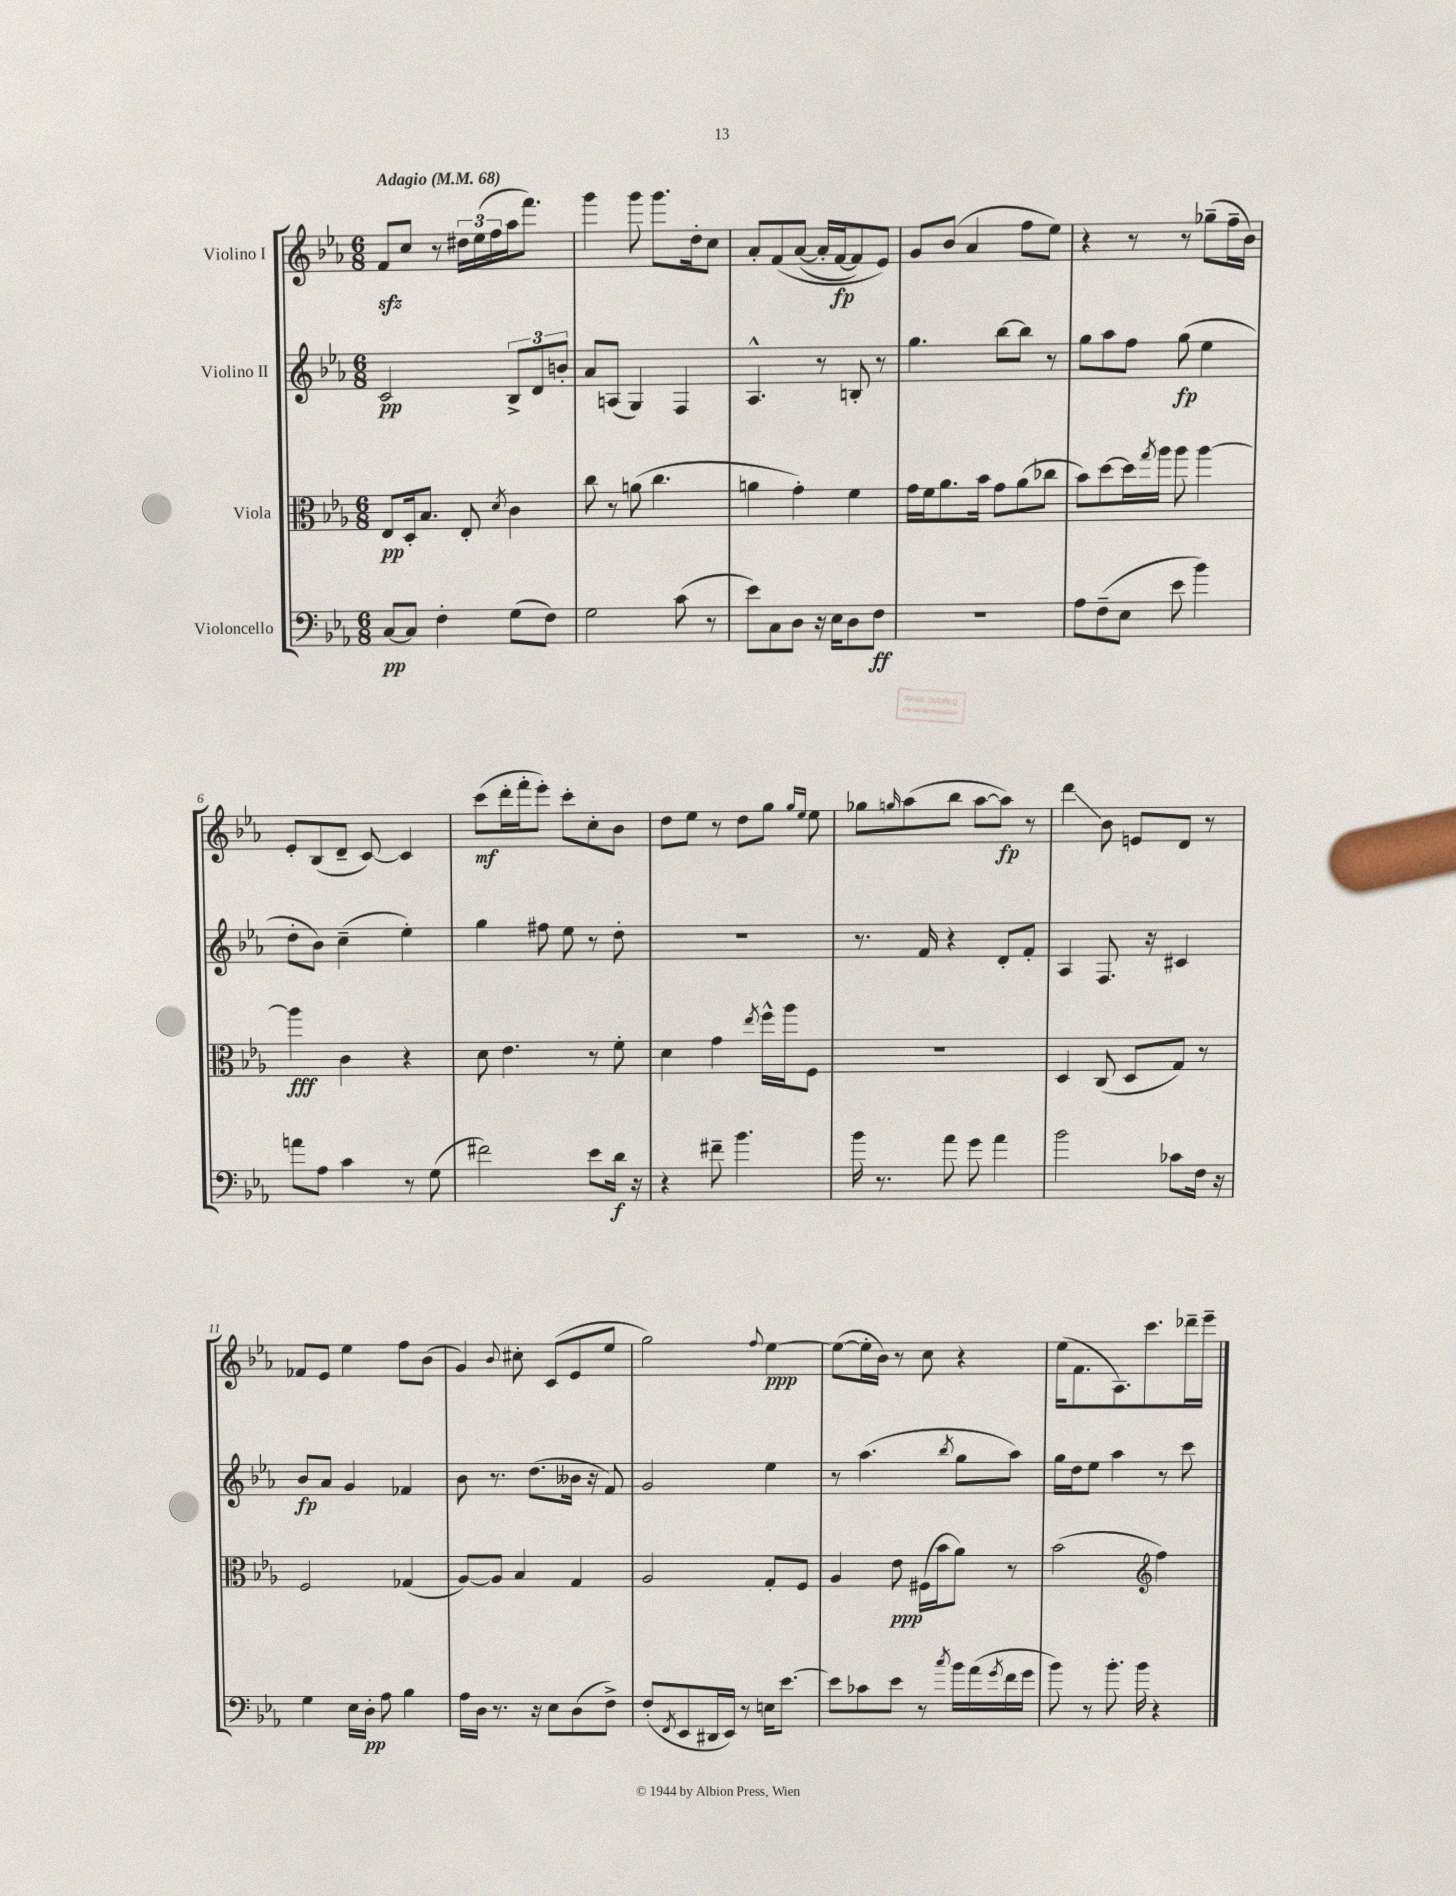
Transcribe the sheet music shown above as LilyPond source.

<<
\new StaffGroup <<
\new Staff = "s0" \with { instrumentName = "Violino I" } {
    \clef treble \key ees \major \numericTimeSignature \time 6/8 \tempo "Adagio" 4 = 68
    f'8\sfz c''8 r8 \tuplet 3/2 { dis''16 ees''16( f''16 } aes''16 f'''8.) |
    g'''4 g'''8 g'''8. d''16-. c''8 |
    aes'8-. f'8\( aes'8~( aes'16-. f'16~\fp f'8) ees'8\) |
    g'8 bes'8( aes'4 f''8 ees''8) |
    r4 r8 r8 ges''8--( f''16-- bes'16) |
    ees'8-. bes8( d'8-- c'8~) c'4 |
    c'''8\mf( d'''16-. f'''16-. ees'''8-.) c'''8-. c''8-. bes'8 |
    d''8 ees''8 r8 d''8 g''8 \grace { g''16 ees''16 } ees''8 |
    ges''8 \grace { g''16 } aes''8( bes''8 aes''8~ aes''8\fp) r8 |
    d'''4\glissando bes'8 e'8 d'8 r8 |
    fes'8 ees'8 ees''4 f''8 bes'8( |
    g'4) \appoggiatura { bes'8 } cis''8-. c'8( ees'8 ees''8 |
    g''2) \appoggiatura { f''8 } ees''4~\ppp |
    ees''8~( ees''16-. bes'16) r8 c''8 r4 |
    ees''16( f'8. aes8.) c'''8. des'''16-- ees'''16-- \bar "|." |
}
\new Staff = "s1" \with { instrumentName = "Violino II" } {
    \clef treble \key ees \major \numericTimeSignature \time 6/8
    c'2\pp \tuplet 3/2 { bes8-> d'8 b'8-. } |
    aes'8 a8( g4) f4 |
    aes4.-^ r8 b8-. r8 |
    g''4. bes''8~ bes''8 r8 |
    g''8 aes''8 f''8 g''8\fp( ees''4 |
    d''8-. bes'8) c''4--( ees''4-.) |
    g''4 fis''8 ees''8 r8 d''8-. |
    R2. |
    r8. f'16 r4 d'8-. f'8-. |
    aes4 f8. r16 cis'4 |
    bes'8\fp aes'8 g'4 fes'4 |
    bes'8 r8. d''8.( beses'16 r16 f'8) |
    g'2 ees''4 |
    r8 aes''4.( \acciaccatura { bes''8 } g''8 aes''8) |
    g''16 d''16 ees''8 aes''4 r8 c'''8 \bar "|." |
}
\new Staff = "s2" \with { instrumentName = "Viola" } {
    \clef alto \key ees \major \numericTimeSignature \time 6/8
    ees8\pp d16-. bes8. ees8-. \acciaccatura { d'8 } c'4 |
    c''8 r8 a'8( c''4. |
    a'4 g'4-.) f'4 |
    g'16 f'16 aes'8. bes'16 g'8 aes'8( ces''8 |
    bes'8) d''8~ d''16 \acciaccatura { g''8 } aes''16 aes''8 aes''4~ |
    aes''4\fff c'4 r4 |
    d'8 ees'4. r8 f'8-. |
    d'4 g'4 \acciaccatura { ees''8 } f''16-^ aes''16 f8 |
    R2. |
    d4 c8( d8 g8) r8 |
    f2 ges4( |
    aes8~) aes8 bes4 g4 |
    aes2 g8-. f8 |
    aes4 ees'8\ppp fis16( bes'16 aes'8) r8 |
    bes'2( \clef treble f''4) \bar "|." |
}
\new Staff = "s3" \with { instrumentName = "Violoncello" } {
    \clef bass \key ees \major \numericTimeSignature \time 6/8
    c8~\pp c8 f4-. g8( f8) |
    g2 c'8( r8 |
    ees'8) c8 d8 r16 ees16 d8 f8\ff |
    R2. |
    aes8 f8--( ees8 ees'8 bes'4) |
    a'8 aes8 c'4 r8 g8( |
    fis'2) ees'8 d'16\f r16 |
    r4 fis'8-- bes'4. |
    bes'16 r8. aes'8 g'8 aes'4 |
    bes'2 ces'8 f16 r16 |
    g4 ees16 d16-.\pp aes8 bes4 |
    aes16 d16 r8. r16 ees8 d8( f8->) |
    f8-.( \acciaccatura { f,8 } ees,8 dis,16 ees,16) r8 e16 ees'8.~ |
    ees'8 ces'8 ees'8 r8 \acciaccatura { c''8 } bes'16 aes'16( \acciaccatura { g'8 } f'16 g'16 |
    bes'8) r8 bes'8.-. bes'16 r4 \bar "|." |
}
>>
>>
